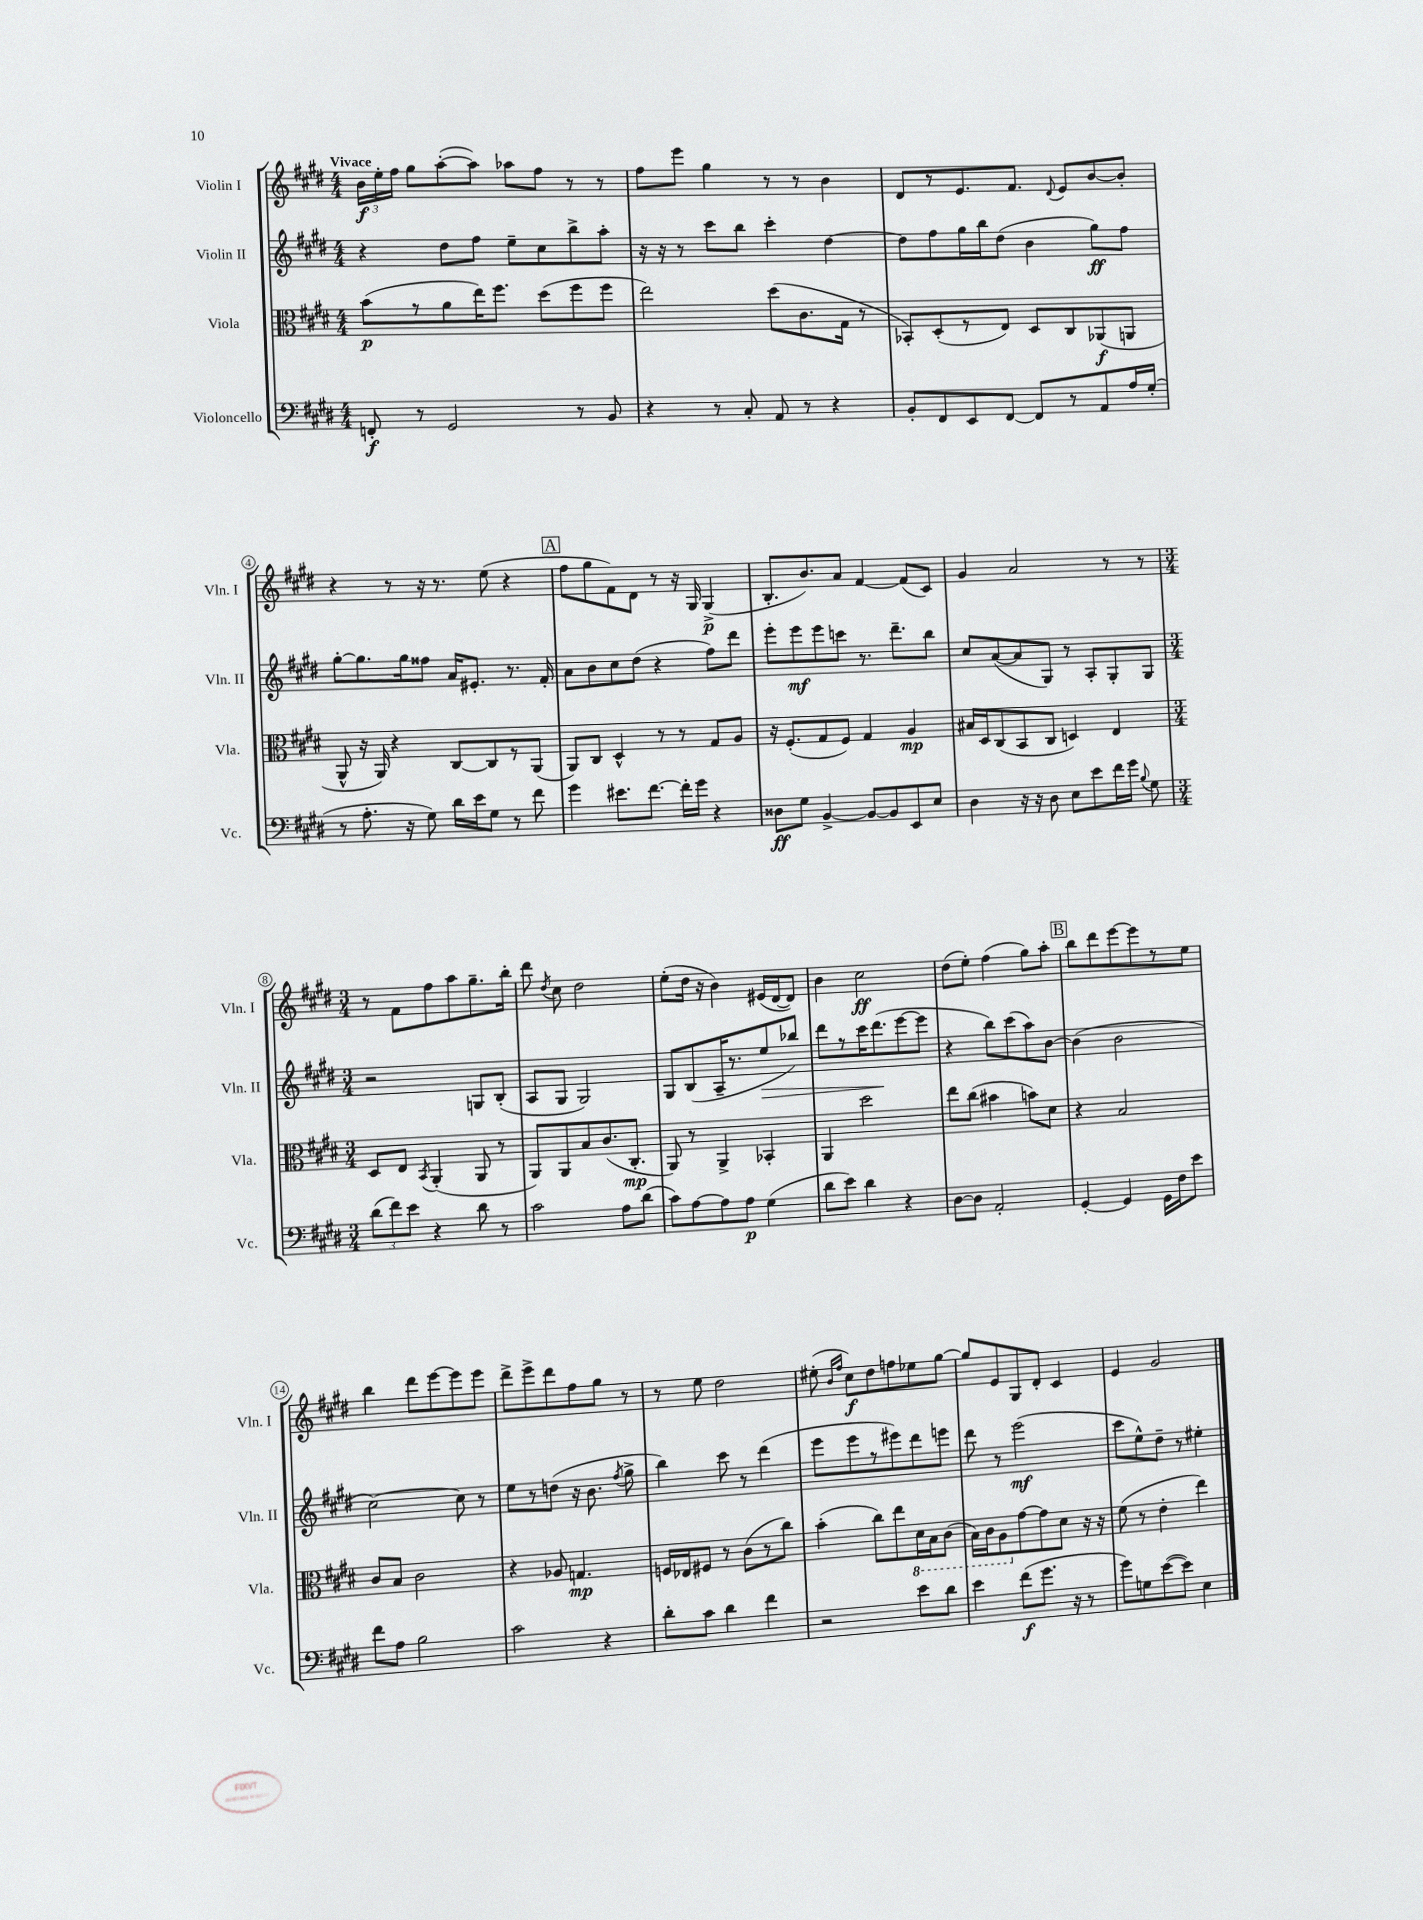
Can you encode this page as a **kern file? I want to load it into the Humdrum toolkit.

**kern	**kern	**kern	**kern
*staff4	*staff3	*staff2	*staff1
*clefF4	*clefC3	*clefG2	*clefG2
*k[f#c#g#d#]	*k[f#c#g#d#]	*k[f#c#g#d#]	*k[f#c#g#d#]
*M4/4	*M4/4	*M4/4	*M4/4
8FF'	(8b	4r	24b
.	.	.	24ee'
.	.	.	24ff#
8r	8r	.	8gg#
2GG#	8a	8dd#	([8aa'
.	16ee)	8ff#	8aa])
.	8.ff#	.	.
.	.	8ee~	8aa-
.	(8dd#	8cc#	8ff#
8r	8ff#	8bb^	8r
8BB	8ff#	8aa'	8r
=	=	=	=
4r	2ee)	16r	8ff#
.	.	16r	.
.	.	8r	8eee
8r	.	8ccc#	4gg#
8C#'	.	8bb	.
8AA	(8dd#	4ccc#'	8r
8r	8.c#	.	8r
4r	.	[4dd#	4b
.	16G#	.	.
.	8r	.	.
=	=	=	=
8BB'	8BB-')	8dd#]	8d#
8FF#	(8D#'	8ff#	8r
8EE	8r	16gg#	8.e
.	.	16bb	.
[8FF#	8E)	(8dd#	.
.	.	.	8.f#
8FF#]	8D#	4b	.
.	.	.	8qqd#
8r	8C#	.	8e
8AA	(8AA-	8gg#)	[8b
16A	8AA	8ff#	8b']
(16G#'	.	.	.
=	=	=	=
8r	8AA^^	[8gg#'	4r
8.A'	16r	8.gg#]	.
.	16AA)	.	.
.	4r	.	8r
16r	.	16gg#	.
8G#)	.	8ff##	16r
.	.	.	8.r
16d#	[8C#	16a	.
16e	.	8.e#'	.
8G#	8C#]	.	(8ee
8r	8r	8.r	4r
8f#	(8AA	.	.
.	.	16f#'	.
=	=	=	=
4g#	8AA)	8a	8ff#
.	8C#	8b	8gg#
8.e#	4D#^^	8cc#	8f#)
.	.	(8dd#	8d#
[8.f#	.	.	.
.	8r	4r	8r
16f#']	8r	.	16r
16g#	.	.	16G#
4r	8G#	8ff#)	(4G#^
.	8A	8ddd#	.
=	=	=	=
8D##	16r	8eee'	8.B'
.	(8.F#'	.	.
8G#	.	8eee	.
.	.	.	8.b)
[4BB^	8G#	8eee	.
.	8F#)	8ccc	8a
8BB_	4G#	8.r	[4f#
8BB]	.	.	.
.	.	8.ddd#~	.
8EE	4A	.	(8f#]
8E	.	8bb	8c#)
=	=	=	=
4D#	16B#	8cc#	4g#
.	16D#	.	.
.	(8C#	([8a	.
16r	8BB	8a]	2a
16r	.	.	.
8D#	8C#	8G#)	.
8E	4D)	8r	.
8e	.	8A'	.
16f#	4E	8G#'	8r
16g#	.	.	.
8qqB	.	.	.
8G#	.	8G#	8r
=	=	=	=
*M3/4	*M3/4	*M3/4	*M3/4
(12d#	8D#	2r	8r
12f#)	.	.	.
.	8E	.	8f#
12e	.	.	.
.	8qBB	.	.
4r	(4AA'	.	8ff#
.	.	.	8aa
8d#	8AA	8G	8.gg#~
8r	8r	(8B'	.
.	.	.	16bb'
=	=	=	=
2c#	8AA)	8A	8ddd#
.	.	.	8qdd#
.	8AA	8G#	8cc#
.	8B	2G#)	2dd#
.	(8.c#	.	.
8A	.	.	.
.	8.C#'	.	.
(8d#	.	.	.
=	=	=	=
8c#)	8AA)	8G#	(8ee'
[8A	8r	(8B	16dd#
.	.	.	16r
8A]	4AA^	16A~	4b)
.	.	8.r	.
8A	.	.	.
(4G#	4BB-'	8ee	(16e#
.	.	.	[16d#
.	.	8bb-)	8d#])
=	=	=	=
8d#	4AA	8ddd#	4b
8e)	.	8r	.
4d#	2dd#	16ccc#	2cc#
.	.	(8.ddd#	.
4r	.	[8eee	.
.	.	8eee]	.
=	=	=	=
[8D#	8ee	4r	(8dd#
8D#]	(8cc#	.	8ee')
2AA'	4b#	8bb)	(4ff#
.	.	(8ccc#	.
.	8b)	8aa)	8gg#)
.	8d#	[8b	8aa'
=	=	=	=
[4GG#'	4r	(4b]	8bb
.	.	.	8ddd#
4GG#]	2B	2b	[8eee
.	.	.	8eee]
16GG#	.	.	8r
16F#	.	.	.
8e	.	.	8ee
=	=	=	=
8f#	8c#	[2cc#)	4bb
8A	8B	.	.
2B	2c#	.	8ddd#
.	.	.	[8eee
.	.	8cc#]	8eee]
.	.	8r	8eee
=	=	=	=
2c#	4r	8ee	8ddd#^
.	.	8r	8eee^
.	8A-	(8dd	8ddd#
.	4.G	16r	8ff#
.	.	8.b	.
4r	.	.	8gg#
.	.	8qff#	.
.	.	8gg#^	8r
=	=	=	=
8d#'	16F	4bb)	8r
.	16E-	.	.
8c#	8F#	.	8ee
4d#	8r	8ccc#	2dd#
.	(8c#	8r	.
4f#	8r	(4ddd#	.
.	8cc#)	.	.
=	=	=	=
2r	(4b'	8eee	(8ee#'
.	.	.	16qqb
.	.	.	16qqff#
.	.	8eee	8cc#)
.	8cc#)	8r	8dd#
.	8ee	8eee#)	8ff
8e	16D#	8ddd#	8ee-
.	16BB	.	.
8d#	(8C#	8eee	[8gg#
=	=	=	=
4e	16BB)	8ddd#	8gg#]
.	16C#	.	.
.	8AA	8r	8e
(8f#	[8g#	(2eee	8G#
8.g#	8g#]	.	8d#'
.	8d#	.	4c#
16r	.	.	.
8r	16r	.	.
.	16r	.	.
=	=	=	=
8g#)	(8f#	8ccc#	4e
8G	8r	8ee^^)	.
([8e	4e'	8dd#~	2g#
8e])	.	8r	.
4E	4ee)	4ee#'	.
==	==	==	==
*-	*-	*-	*-
